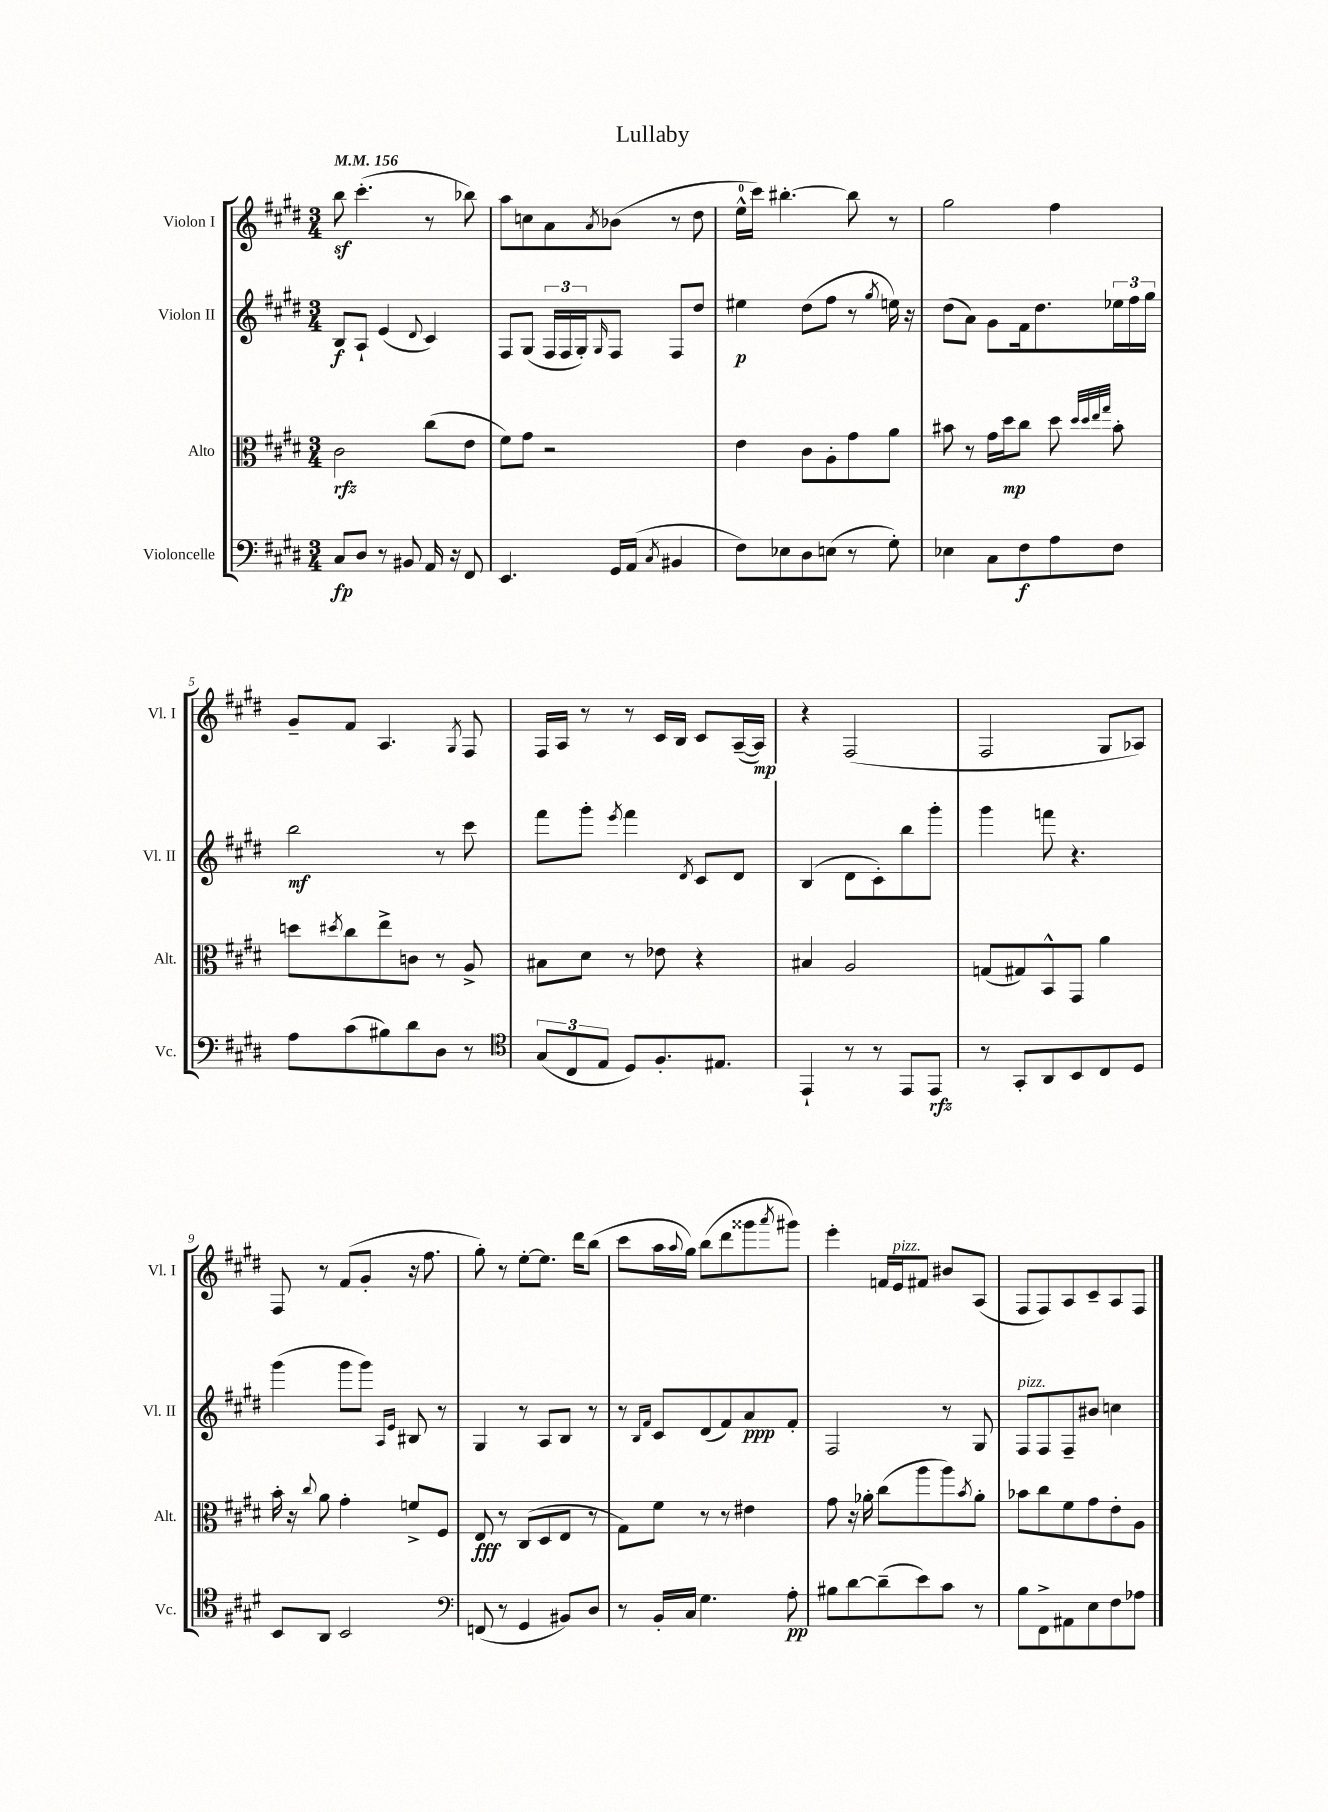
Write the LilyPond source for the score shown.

\header { title = "Lullaby" }
<<
\new StaffGroup <<
\new Staff = "s0" \with { instrumentName = "Violon I" shortInstrumentName = "Vl. I" } {
    \clef treble \key e \major \numericTimeSignature \time 3/4 \tempo 4 = 156
    b''8\sf cis'''4.-.( r8 bes''8) |
    a''8 c''8 a'8 \acciaccatura { a'8 } bes'8( r8 dis''8 |
    e''16-0-^ cis'''16) bis''4.~-. bis''8 r8 |
    gis''2 fis''4 |
    gis'8-- fis'8 a4. \acciaccatura { gis8 } fis8 |
    fis16 a16 r8 r8 cis'16 b16 cis'8 a16~--( a16\mp) |
    r4 fis2( |
    fis2 gis8 aes8) |
    fis8 r8 fis'8( gis'8-. r16 fis''8. |
    gis''8-.) r8 e''8~-. e''8. dis'''16 b''8( |
    cis'''8 a''16 \appoggiatura { a''8 } gis''16) b''8( dis'''8 gisis'''8 \acciaccatura { a'''8 } gis'''8) |
    e'''4-. f'16 e'16^\markup { \italic "pizz." } fis'8 bis'8 a8( |
    fis8 fis8) a8 cis'8-- a8 fis8 \bar "|." |
}
\new Staff = "s1" \with { instrumentName = "Violon II" shortInstrumentName = "Vl. II" } {
    \clef treble \key e \major \numericTimeSignature \time 3/4
    b8\f a8-! e'4( \appoggiatura { dis'8 } cis'4) |
    fis8 gis8( \tuplet 3/2 { fis16 fis16 gis16-.) } \grace { gis16 } fis8 fis8 dis''8 |
    eis''4\p dis''8( fis''8 r8 \acciaccatura { gis''8 } e''16) r16 |
    dis''8( a'8) gis'8 fis'16 dis''8. \tuplet 3/2 { ees''16 fis''16 gis''16 } |
    b''2\mf r8 cis'''8 |
    fis'''8 gis'''8-. \acciaccatura { e'''8 } fis'''4 \acciaccatura { dis'8 } cis'8 dis'8 |
    b4( dis'8 cis'8-.) b''8 gis'''8-. |
    gis'''4 f'''8 r4. |
    gis'''4( gis'''8 gis'''8) \grace { a16 e'16 } bis8 r8 |
    gis4 r8 a8 b8 r8 |
    r8 \grace { b16 fis'16 } cis'8 dis'8( fis'8) a'8\ppp fis'8-. |
    fis2 r8 gis8 |
    fis8^\markup { \italic "pizz." } fis8 fis8-- bis'8 c''4 \bar "|." |
}
\new Staff = "s2" \with { instrumentName = "Alto" shortInstrumentName = "Alt." } {
    \clef alto \key e \major \numericTimeSignature \time 3/4
    cis'2\rfz cis''8( e'8 |
    fis'8) gis'8 r2 |
    e'4 cis'8 a8-. gis'8 a'8 |
    bis'8 r8 gis'16 dis''16\mp cis''8 dis''8 \grace { dis''32 dis''32 e''32 gis''32 } bis'8-. |
    d''8 \acciaccatura { dis''8 } cis''8 e''8-> c'8 r8 a8-> |
    bis8 dis'8 r8 ees'8 r4 |
    bis4 a2 |
    g8( gis8) b,8-^ gis,8 a'4 |
    b'16-. r16 \appoggiatura { cis''8 } a'8 gis'4-. f'8-> fis8 |
    e8\fff r8 cis8( dis8 e8 r8 |
    gis8) fis'8 r8 r8 eis'4 |
    gis'8 r16 aes'16-. cis''8( a''8 a''8) \acciaccatura { b'8 } aes'8-. |
    bes'8 cis''8 fis'8 gis'8 e'8-. a8 \bar "|." |
}
\new Staff = "s3" \with { instrumentName = "Violoncelle" shortInstrumentName = "Vc." } {
    \clef bass \key e \major \numericTimeSignature \time 3/4
    cis8\fp dis8 r8 bis,8 a,16 r16 fis,8 |
    e,4. gis,16 a,16( \acciaccatura { cis8 } bis,4 |
    fis8) ees8 dis8 e8( r8 gis8-.) |
    ees4 cis8 fis8\f a8 fis8 |
    a8 cis'8( bis8) dis'8 dis8 r8 |
    \clef tenor \tuplet 3/2 { gis8( cis8 e8 } dis8) fis8.-. eis8. |
    e,4-! r8 r8 e,8 e,8\rfz |
    r8 gis,8-. a,8 b,8 cis8 dis8 |
    b,8 a,8 b,2 |
    \clef bass f,8( r8 gis,4 bis,8) dis8 |
    r8 b,16-. cis16 gis4. a8-.\pp |
    bis8 dis'8~ dis'8--( e'8) cis'8 r8 |
    b8 fis,8-> ais,8 e8 fis8 aes8 \bar "|." |
}
>>
>>
